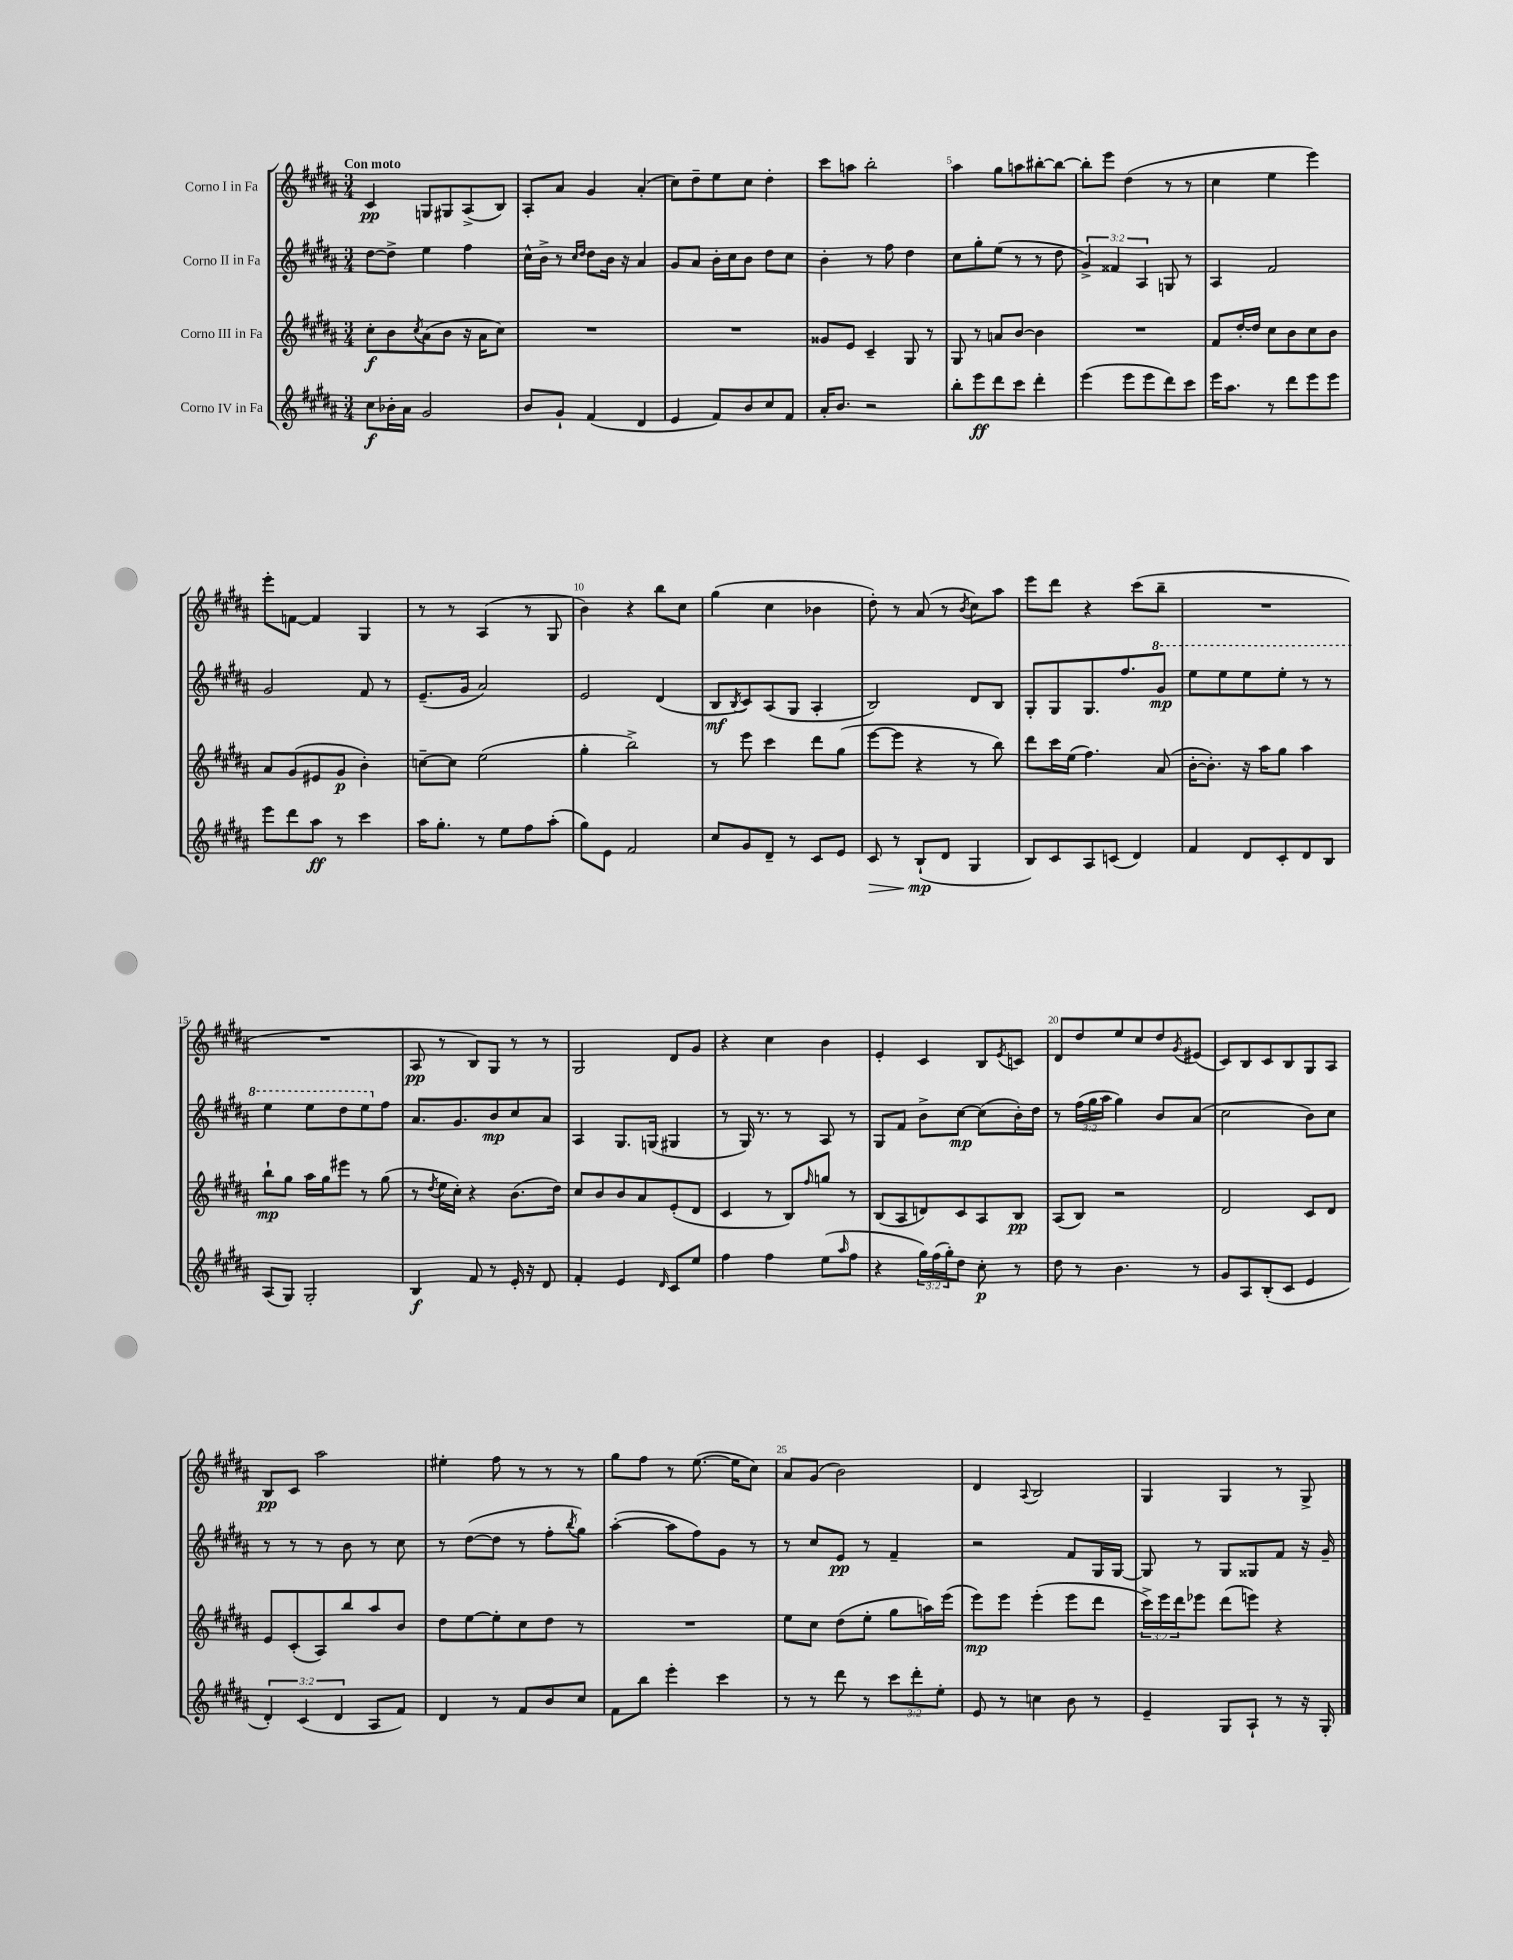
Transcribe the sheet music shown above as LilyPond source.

<<
\new StaffGroup <<
\new Staff = "s0" \with { instrumentName = "Corno I in Fa" } {
    \clef treble \key b \major \numericTimeSignature \time 3/4 \tempo "Con moto"
    cis'4\pp g8 gis8 ais8->( b8) |
    ais8-. ais'8 gis'4 ais'4-.( |
    cis''8) dis''8-- e''8 cis''8 dis''4-. |
    cis'''8 a''8 b''2-. |
    ais''4 gis''8 a''8 bis''8~-. bis''8~ |
    bis''8-. e'''8 dis''4( r8 r8 |
    cis''4 e''4 e'''4) |
    e'''8-. f'8~ f'4 gis4 |
    r8 r8 ais4( r8 gis8 |
    b'4) r4 b''8 cis''8 |
    gis''4( cis''4 bes'4 |
    dis''8-.) r8 ais'8( r8 \acciaccatura { b'8 } cis''8) ais''8 |
    e'''8 dis'''8 r4 cis'''8( b''8-- |
    R2. |
    R2. |
    ais8\pp r8 b8) gis8 r8 r8 |
    gis2 dis'8 gis'8 |
    r4 cis''4 b'4 |
    e'4-. cis'4 b8 \acciaccatura { e'8 } c'8 |
    dis'8 dis''8 e''8 cis''8 dis''8 \acciaccatura { gis'8 } eis'8( |
    cis'8) b8 cis'8 b8 gis8 ais8 |
    b8\pp cis'8 ais''2 |
    eis''4-. fis''8 r8 r8 r8 |
    gis''8 fis''8 r8 e''8.~( e''16 cis''8) |
    ais'8 gis'8( b'2) |
    dis'4 \appoggiatura { ais8 } b2 |
    gis4 gis4 r8 gis8-> \bar "|." |
}
\new Staff = "s1" \with { instrumentName = "Corno II in Fa" } {
    \clef treble \key b \major \numericTimeSignature \time 3/4 \override Staff.TupletNumber.text = #tuplet-number::calc-fraction-text
    dis''8~ dis''8-> e''4 fis''4 |
    cis''16-^ b'16-> r8 \grace { cis''16 dis''16 } dis''8 b'16 r16 ais'4 |
    gis'8 ais'8 b'16-. cis''16 b'8 dis''8 cis''8 |
    b'4-. r8 fis''8 dis''4 |
    cis''8 gis''8-. e''8( r8 r8 dis''8 |
    \tuplet 3/2 { gis'4->) fisis'4 ais4 } g8 r8 |
    ais4 fis'2 |
    gis'2 fis'8 r8 |
    e'8.--( gis'16 ais'2) |
    e'2 dis'4( |
    b8\mf \acciaccatura { b8 } cis'8) ais8( gis8 ais4-. |
    b2) dis'8 b8 |
    gis8-. gis8 gis8. fis''8. \ottava #1 gis''8\mp |
    e'''8 e'''8 e'''8 e'''8-. r8 r8 |
    e'''4 e'''8 dis'''8 e'''8 \ottava #0 fis''8 |
    ais'8. gis'8. b'8\mp cis''8 ais'8 |
    ais4 gis8. g16( gis4 |
    r8 gis16) r8. r8 ais8 r8 |
    gis8 fis'8 b'8-> cis''8~\mp cis''8( b'16-.) dis''16 |
    r8 \tuplet 3/2 { fis''16( gis''16 ais''16 } gis''4) b'8 ais'8( |
    cis''2 b'8) cis''8 |
    r8 r8 r8 b'8 r8 cis''8 |
    r8 dis''8~( dis''8 r8 fis''8-. \acciaccatura { b''8 } gis''8) |
    ais''4~-.( ais''8 fis''8) gis'8 r8 |
    r8 cis''8 e'8\pp r8 fis'4-- |
    r2 fis'8 gis16 gis16~ |
    gis8 r8 gis8 gisis8 fis'8 r16 gis'16-- \bar "|." |
}
\new Staff = "s2" \with { instrumentName = "Corno III in Fa" } {
    \clef treble \key b \major \numericTimeSignature \time 3/4 \override Staff.TupletNumber.text = #tuplet-number::calc-fraction-text
    cis''8-.\f b'8 \acciaccatura { cis''8 } ais'8( b'8 r16 ais'16 cis''8) |
    R2. |
    R2. |
    gisis'8 e'8 cis'4-- gis8 r8 |
    gis8 r8 a'8 b'8~ b'4 |
    R2. |
    fis'8 dis''16~-. dis''16 cis''8 b'8 cis''8 b'8 |
    ais'8 gis'8( eis'8 gis'8\p b'4-.) |
    c''8~-- c''8 e''2( |
    gis''4-. b''2->) |
    r8 e'''8 cis'''4 dis'''8 gis''8( |
    e'''8~ e'''8 r4 r8 b''8) |
    dis'''8 cis'''16 e''16( fis''4.) ais'8( |
    b'16~-. b'8.-.) r16 ais''16 gis''8 ais''4 |
    b''8-!\mp gis''8 ais''16 gis''16 eis'''8 r8 gis''8( |
    r8 \acciaccatura { dis''8 } e''16 cis''16-.) r4 b'8.( dis''16) |
    cis''8 b'8 b'8 ais'8 e'8-.( dis'8 |
    cis'4 r8 b8) \grace { fis''16 } g''8 r8 |
    b8( ais8 d'8) cis'8 ais8 b8\pp |
    ais8( b8) r2 |
    dis'2 cis'8 dis'8 |
    e'8 cis'8-.( ais8) b''8 ais''8 b'8 |
    dis''8 e''8~ e''8-. cis''8 dis''8 r8 |
    R2. |
    e''8 cis''8 dis''8( e''8-. gis''8 a''16) e'''16( |
    e'''8\mp) e'''8 e'''4-.( e'''8 dis'''8 |
    \tuplet 3/2 { cis'''16->) e'''16 dis'''16 } ees'''8 dis'''8( e'''8) r4 \bar "|." |
}
\new Staff = "s3" \with { instrumentName = "Corno IV in Fa" } {
    \clef treble \key b \major \numericTimeSignature \time 3/4 \override Staff.TupletNumber.text = #tuplet-number::calc-fraction-text
    cis''8\f bes'16-. ais'16 gis'2 |
    b'8 gis'8-! fis'4( dis'4 |
    e'4 fis'8) b'8 cis''8 fis'8 |
    ais'16-. b'8. r2 |
    b''8-. e'''8\ff dis'''8 cis'''8 dis'''4-. |
    e'''4( e'''8 e'''8 dis'''8) cis'''8 |
    e'''16 ais''8. r8 dis'''8 e'''8 e'''8 |
    e'''8 dis'''8 ais''8\ff r8 cis'''4 |
    ais''16 gis''8.-. r8 e''8 fis''8 ais''8-.( |
    gis''8) e'8 fis'2 |
    cis''8 gis'8 dis'8-- r8 cis'8 e'8 |
    cis'8\> r8 b8-!\mp\!( dis'8 gis4 |
    b8) cis'8 ais8 c'8( dis'4) |
    fis'4 dis'8 cis'8-. dis'8 b8 |
    ais8( gis8) gis2-. |
    b4\f fis'8 r8 e'16-. r16 dis'8 |
    fis'4-. e'4 \grace { dis'16 } cis'8 e''8 |
    fis''4 fis''4 e''8( \grace { ais''16 } fis''8 |
    r4 \tuplet 3/2 { gis''16) fis''16( gis''16-.) } dis''8 cis''8-.\p r8 |
    dis''8 r8 b'4. r8 |
    gis'8 ais8 b8-.( cis'8 e'4 |
    \tuplet 3/2 { dis'4-.) cis'4( dis'4 } ais8 fis'8) |
    dis'4 r8 fis'8 b'8 cis''8 |
    fis'8 b''8 e'''4-. cis'''4 |
    r8 r8 dis'''8 r8 \tuplet 3/2 { cis'''8 dis'''8-. e''8-. } |
    e'8 r8 c''4 b'8 r8 |
    e'4-- gis8 ais8-! r8 r16 gis16-. \bar "|." |
}
>>
>>
\layout { \context { \Score \override BarNumber.break-visibility = ##(#f #t #t) barNumberVisibility = #(every-nth-bar-number-visible 5) } }
